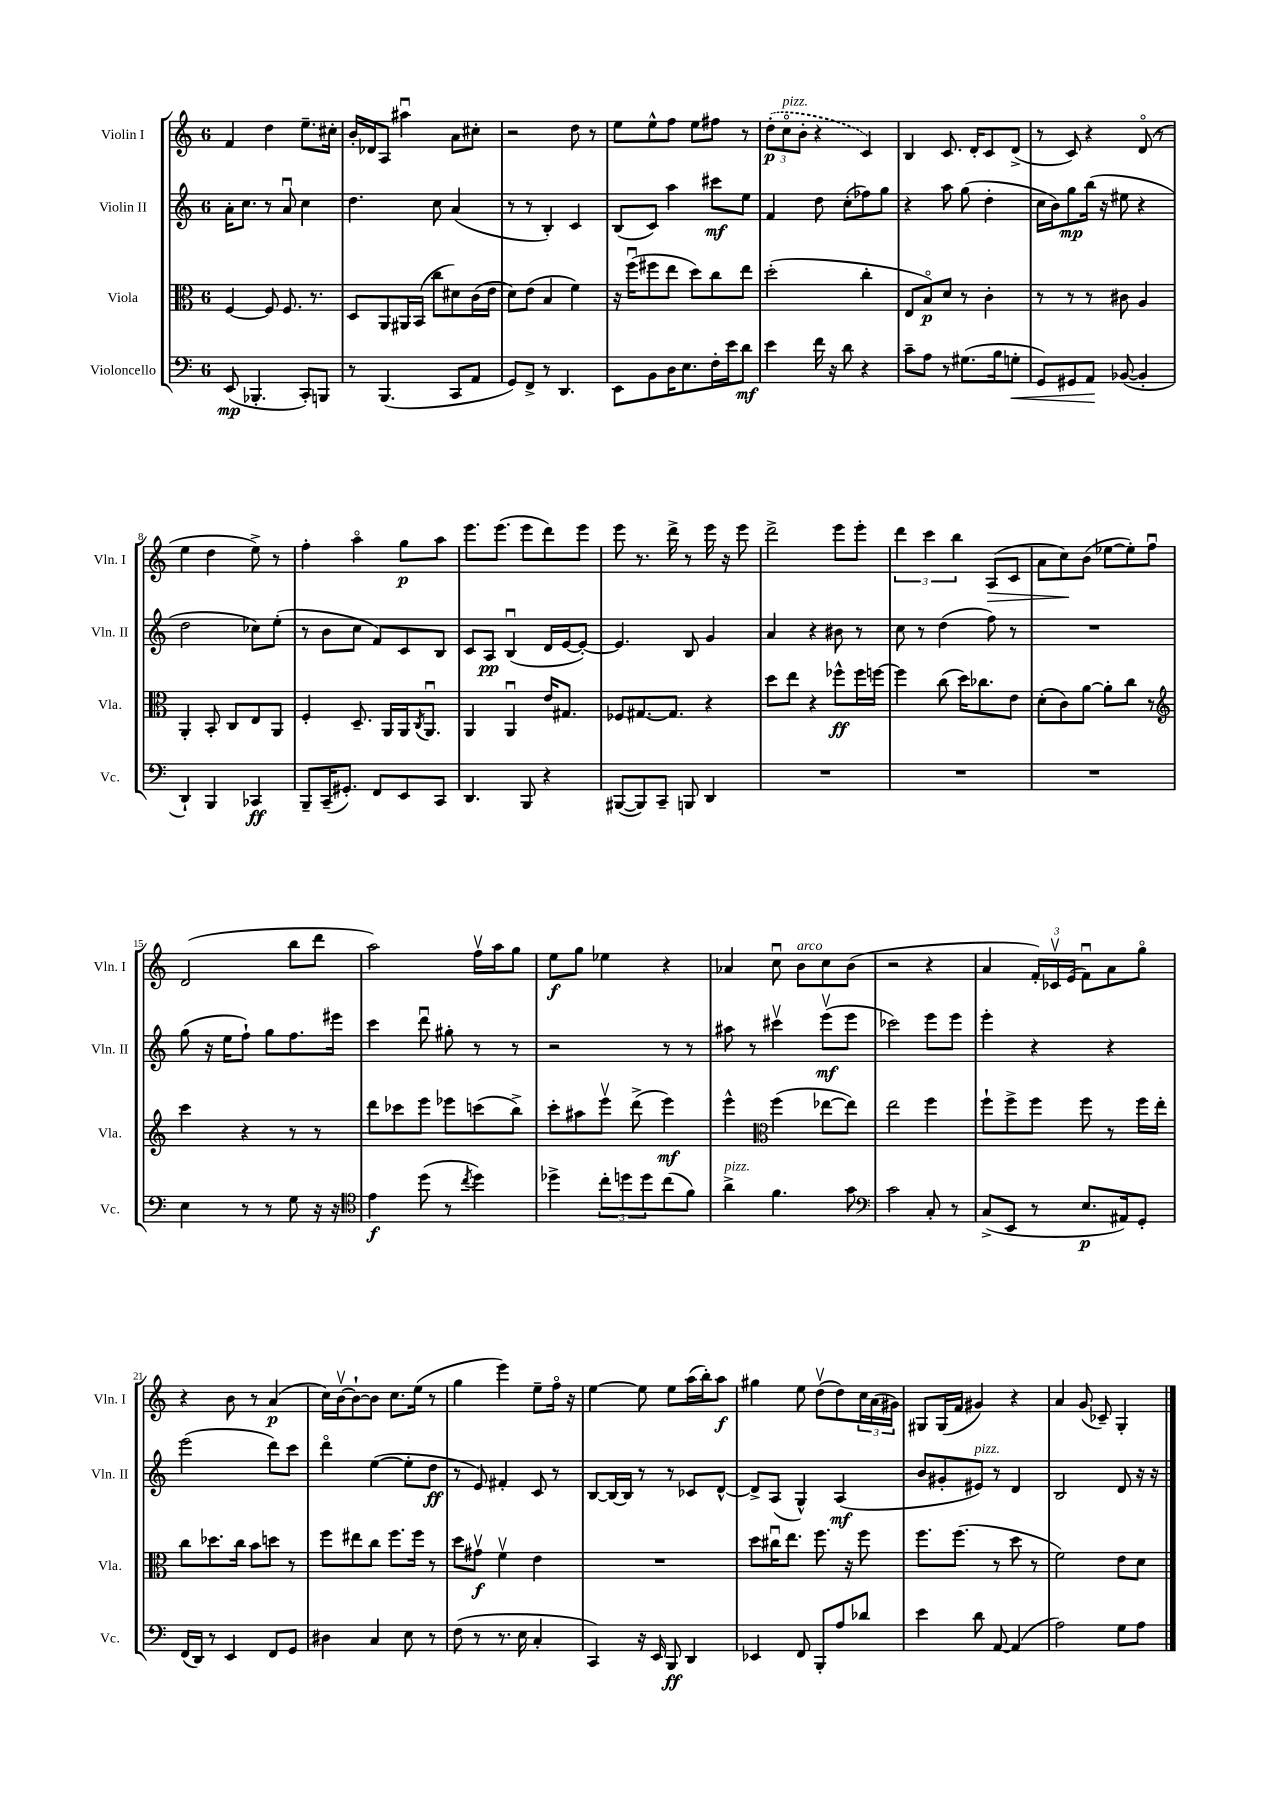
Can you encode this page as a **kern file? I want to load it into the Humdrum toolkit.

**kern	**dynam	**kern	**dynam	**kern	**dynam	**kern	**dynam
*part4	*part4	*part3	*part3	*part2	*part2	*part1	*part1
*staff4	*staff4	*staff3	*staff3	*staff2	*staff2	*staff1	*staff1
*I"Violoncello	*	*I"Viola	*	*I"Violin II	*	*I"Violin I	*
*I'Vc.	*	*I'Vla.	*	*I'Vln. II	*	*I'Vln. I	*
*clefF4	*	*clefC3	*	*clefG2	*	*clefG2	*
*k[]	*	*k[]	*	*k[]	*	*k[]	*
*M6/8	*	*M6/8	*	*M6/8	*	*M6/8	*
=1	=1	=1	=1	=1	=1	=1	=1
(8EE/	mp	[4F/	.	16a'\KL	.	4f/	.
.	.	.	.	8.cc\J	.	.	.
4.BBB-X'/	.	.	.	.	.	.	.
.	.	8F/]	.	8r	.	4dd\	.
.	.	8.F/	.	8au/	.	.	.
8CC'/L)	.	.	.	4cc\	.	8.ee~\L	.
.	.	8.r	.	.	.	.	.
8BBBn/J	.	.	.	.	.	.	.
.	.	.	.	.	.	16cc#X'\Jk	.
=2	=2	=2	=2	=2	=2	=2	=2
8r	.	8D/L	.	4.dd\	.	16b'/LL	.
.	.	.	.	.	.	16d-X/J	.
(4.BBB/	.	8AA/	.	.	.	8A/J	.
.	.	16AA#X/L	.	.	.	4aa#Xu\	.
.	.	(16BB/JJ	.	.	.	.	.
.	.	8cc\L	.	8cc\	.	.	.
8CC/L	.	8d#X\)	.	(4a/	.	8a\L	.
8AA/J	.	(16c\L	.	.	.	8cc#X'\J	.
.	.	16e\JJ	.	.	.	.	.
=3	=3	=3	=3	=3	=3	=3	=3
8GG/L)	.	8d\L)	.	8r	.	2r	.
8FF^/J	.	(8e\J	.	8r	.	.	.
8r	.	4B/	.	4B'/)	.	.	.
4.DD/	.	.	.	.	.	.	.
.	.	4f\)	.	4c/	.	8dd\	.
.	.	.	.	.	.	8r	.
=4	=4	=4	=4	=4	=4	=4	=4
8EE\L	.	16r	.	(8B/L	.	8ee\L	.
.	.	(16ffu\KL	.	.	.	.	.
8BB\	.	8ff#X\	.	8c/J)	.	8ee^^\	.
16D\K	.	8ee\J	.	4aa\	.	8ff\J	.
8.E\	.	.	.	.	.	.	.
.	.	8dd\L)	.	.	.	8ee\L	.
16F'\L	.	8cc\	.	8ccc#X\L	mf	8ff#X\J	.
16e\J	.	.	.	.	.	.	.
8d\J	mf	8ee\J	.	8ee\J	.	8r	.
=5	=5	=5	=5	=5	=5	=5	=5
4e\	.	(2dd'\	.	4f/	.	(12dd'\L	p
!	!	!	!	!	!	!LO:TX:a:i:t=pizz.	!
.	.	.	.	.	.	12cc\	.
.	.	.	.	.	.	12b'\J	.
16f\	.	.	.	8dd\	.	4r	.
16r	.	.	.	.	.	.	.
8d\	.	.	.	(8cc'\L	.	.	.
4r	.	4cc'\	.	8ff-X\)	.	4c/)	.
.	.	.	.	8gg\J	.	.	.
=6	=6	=6	=6	=6	=6	=6	=6
8c~\L	.	8E/L	.	4r	.	4B/	.
8A\J	.	8B/)	p	.	.	.	.
8r	.	8d/J	.	8aa\	.	8.c/	.
(8.G#X\L	.	8r	.	(8gg\	.	.	.
.	.	.	.	.	.	16d'/KL	.
.	.	4c'\	.	4dd'\	.	8c/	.
16B\k	.	.	.	.	.	.	.
!	!LO:HP:b	!	!	!	!	!	!
8Gn'\J	<	.	.	.	.	(8d^/J	.
=7	=7	=7	=7	=7	=7	=7	=7
8GG/L)	.	8r	.	16cc\LL	.	8r	.
.	.	.	.	16b\J)	.	.	.
8GG#X/	.	8r	.	8gg\	mp	8c/)	.
8AA/J	.	8r	.	(16bb\Jk	.	4r	.
.	.	.	.	16r	.	.	.
([8BB-X/	[	8c#X\	.	8ee#X\	.	.	.
4BB-'/]	.	4A/	.	4r	.	(8d/	.
.	.	.	.	.	.	8r	.
!!LO:LB:g=z
=8	=8	=8	=8	=8	=8	=8	=8
4DD`/)	.	4AA'/	.	2dd\	.	4ee\	.
4BBB/	.	8BB'/	.	.	.	4dd\	.
.	.	8C/L	.	.	.	.	.
4CC-X/	ff	8E/	.	8cc-X\L)	.	8ee^\)	.
.	.	8AA/J	.	(8ee'\J	.	8r	.
=9	=9	=9	=9	=9	=9	=9	=9
8BBB~/L	.	4F'/	.	8r	.	4ff'\	.
(16CC~/K	.	.	.	8b\L	.	.	.
8.GG#X'/J)	.	.	.	.	.	.	.
.	.	8.D~/	.	8cc\J	.	4aa\	.
8FF/L	.	.	.	8f/L)	.	.	.
.	.	16AA/LL	.	.	.	.	.
8EE/	.	16AA/J	.	8c/	.	8gg\L	p
.	.	8qC/	.	.	.	.	.
.	.	8.AAu/J	.	.	.	.	.
8CC/J	.	.	.	8B/J	.	8aa\J	.
=10	=10	=10	=10	=10	=10	=10	=10
4.DD/	.	4AA/	.	8c/L	.	8.eee\L	.
.	.	.	.	8A/J	pp	.	.
.	.	.	.	.	.	(8.eee\J	.
.	.	4AAu/	.	(4Bu/	.	.	.
8BBB/	.	.	.	.	.	8eee\L	.
4r	.	16e/KL	.	16d/LL	.	8ddd\)	.
.	.	8.G#X/J	.	[16e/J	.	.	.
.	.	.	.	8e'/J_)	.	8eee\J	.
=11	=11	=11	=11	=11	=11	=11	=11
([8BBB#X/L	.	8F-X/L	.	4.e/]	.	8eee\	.
8BBB#/])	.	[8.G#X/	.	.	.	8.r	.
8CC~/J	.	.	.	.	.	.	.
.	.	8.G#/J]	.	.	.	16ddd^\	.
8BBBn/	.	.	.	8B/	.	8r	.
4DD/	.	4r	.	4g/	.	16eee\	.
.	.	.	.	.	.	16r	.
.	.	.	.	.	.	8eee\	.
=12	=12	=12	=12	=12	=12	=12	=12
2.r	.	8dd\L	.	4a/	.	2ddd^\	.
.	.	8ee\J	.	.	.	.	.
.	.	4r	.	4r	.	.	.
.	.	8ff-X^^\L	ff	8b#X\	.	8eee\L	.
.	.	16ff-\L	.	8r	.	8eee'\J	.
.	.	[16ffn\JJ	.	.	.	.	.
=13	=13	=13	=13	=13	=13	=13	=13
2.r	.	4ff\]	.	8cc\	.	6ddd\	.
.	.	.	.	8r	.	.	.
.	.	.	.	.	.	6ccc\	.
.	.	(8cc\	.	(4dd\	.	.	.
.	.	.	.	.	.	6bb\	.
.	.	16dd\KL)	.	.	.	.	.
.	.	8.cc-X\	.	.	.	.	.
!	!	!	!	!	!	!	!LO:HP:b
.	.	.	.	8ff\)	.	(8A/L	>
.	.	8e\J	.	8r	.	8c/J	.
=14	=14	=14	=14	=14	=14	=14	=14
2.r	.	(8d'\L	.	2.r	.	8a\L	.
.	.	8c\)	.	.	.	8cc\)	.
.	.	[8a\J	.	.	.	(8b\J	]
.	.	8a'\L]	.	.	.	[8ee-X\L	.
.	.	8cc\J	.	.	.	8ee-'\])	.
.	.	8r	.	.	.	8ffu\J	.
!!LO:LB:g=z
=15	=15	=15	=15	=15	=15	=15	=15
*	*	*clefG2	*	*	*	*	*
4E\	.	4ccc\	.	(8gg\	.	(2d/	.
.	.	.	.	16r	.	.	.
.	.	.	.	16ee\KL	.	.	.
8r	.	4r	.	8ff`\J)	.	.	.
8r	.	.	.	8gg\L	.	.	.
8G\	.	8r	.	8.ff\	.	8bb\L	.
16r	.	8r	.	.	.	8ddd\J	.
16r	.	.	.	16eee#X\Jk	.	.	.
=16	=16	=16	=16	=16	=16	=16	=16
*clefC4	*	*	*	*	*	*	*
4e\	f	8ddd\L	.	4ccc\	.	2aa\)	.
.	.	8ccc-X\	.	.	.	.	.
(8dd\	.	8eee\J	.	8dddu\	.	.	.
8r	.	8eee-X\L	.	8gg#X'\	.	.	.
8qcc/	.	.	.	.	.	.	.
4dd\)	.	(8cccn\	.	8r	.	16ffv\LL	.
.	.	.	.	.	.	16aa\J	.
.	.	8bb^\J)	.	8r	.	8gg\J	.
=17	=17	=17	=17	=17	=17	=17	=17
4dd-X^\	.	8ccc'\L	.	2r	.	8ee\L	f
.	.	8aa#X\	.	.	.	8gg\J	.
12cc'\L	.	8eeev\J	.	.	.	4ee-X\	.
12ddn\	.	.	.	.	.	.	.
.	.	(8ddd^\	.	.	.	.	.
12dd\	.	.	.	.	.	.	.
(8cc\	.	4eee\)	mf	8r	.	4r	.
8f\J)	.	.	.	8r	.	.	.
=18	=18	=18	=18	=18	=18	=18	=18
!LO:TX:a:i:t=pizz.	!	!	!	!	!	!	!
4a^\	.	4eee^^\	.	8aa#X\	.	4a-X/	.
.	.	.	.	8r	.	.	.
*	*	*clefC3	*	*	*	*	*
4.f\	.	(4ff\	.	4ccc#Xv\	.	8ccu\	.
!	!	!	!	!	!	!LO:TX:a:i:t=arco	!
.	.	.	.	.	.	8b\L	.
.	.	[8ee-X\L	.	(8eeev\L	mf	8cc\	.
8g\	.	8ee-\J])	.	8eee\J	.	(8b\J	.
=19	=19	=19	=19	=19	=19	=19	=19
*clefF4	*	*	*	*	*	*	*
2c\	.	2ee\	.	2ccc-X\)	.	2r	.
8C'/	.	4ff\	.	8eee\L	.	4r	.
8r	.	.	.	8eee\J	.	.	.
=20	=20	=20	=20	=20	=20	=20	=20
(8C^/L	.	8ff`\L	.	4eee'\	.	4a/	.
8EE/J	.	8ff^\	.	.	.	.	.
8r	.	8ff\J	.	4r	.	24f'/LL)	.
.	.	.	.	.	.	24c-Xv/	.
.	.	.	.	.	.	(24e/JJ	.
8.E/L	p	8ff\	.	.	.	8fu\L)	.
.	.	8r	.	4r	.	8a\	.
16AA#X/k)	.	.	.	.	.	.	.
8GG'/J	.	16ff\LL	.	.	.	8gg\J	.
.	.	16ee'\JJ	.	.	.	.	.
!!LO:LB:g=z
=21	=21	=21	=21	=21	=21	=21	=21
(16FF/LL	.	8cc\L	.	(2eee\	.	4r	.
16DD/JJ)	.	.	.	.	.	.	.
8r	.	8.dd-X\	.	.	.	.	.
4EE/	.	.	.	.	.	8b\	.
.	.	16cc\Jk	.	.	.	.	.
.	.	8b\L	.	.	.	8r	.
8FF/L	.	8ddn\J	.	8ddd\L)	.	(4a/	p
8GG/J	.	8r	.	8ccc\J	.	.	.
=22	=22	=22	=22	=22	=22	=22	=22
4D#X\	.	8ff\L	.	4ddd\	.	16cc\LL)	.
.	.	.	.	.	.	[16bv\J	.
.	.	8ee#X\	.	.	.	8b`\_	.
4C/	.	8cc\J	.	([4ee\	.	8b\J]	.
.	.	8.ff\L	.	.	.	8.cc\L	.
8E\	.	.	.	8ee'\L]	.	.	.
.	.	16ff\Jk	.	.	.	(16ee\Jk	.
8r	.	8r	.	8dd\J	ff	8r	.
=23	=23	=23	=23	=23	=23	=23	=23
(8F\	.	8dd\L	.	8r	.	4gg\	.
8r	.	8g#Xv\J	f	8e/)	.	.	.
8.r	.	4fv\	.	4f#X'/	.	4eee\)	.
16E\	.	.	.	.	.	.	.
4C'/	.	4e\	.	8c/	.	8ee~\L	.
.	.	.	.	8r	.	16ff\Jk	.
.	.	.	.	.	.	16r	.
=24	=24	=24	=24	=24	=24	=24	=24
4CC/)	.	2.r	.	[8B/L	.	[4ee\	.
.	.	.	.	16B/L_	.	.	.
.	.	.	.	16B/JJ]	.	.	.
16r	.	.	.	8r	.	8ee\]	.
16EE/	.	.	.	.	.	.	.
8BBB/	ff	.	.	8r	.	8ee\L	.
4DD/	.	.	.	8c-X/L	.	(16aa\L	.
.	.	.	.	.	.	16bb'\J)	.
.	.	.	.	[8d^^/J	.	8aa\J	f
=25	=25	=25	=25	=25	=25	=25	=25
4EE-X/	.	8dd\L	.	8d^/L]	.	4gg#X\	.
.	.	16cc#Xu\K	.	(8A/J	.	.	.
.	.	8.ee\J	.	.	.	.	.
8FF/	.	.	.	4G^^/)	.	8ee\	.
8BBB'/L	.	8.ff\	.	.	.	(8ddv\L	.
8A/	.	.	.	(4A/	mf	8dd\)	.
.	.	16r	.	.	.	.	.
8d-X/J	.	8ff\	.	.	.	24cc\L	.
.	.	.	.	.	.	(24a\	.
.	.	.	.	.	.	24g#X\JJ)	.
=26	=26	=26	=26	=26	=26	=26	=26
4e\	.	8.ff\L	.	8b/L	.	8G#X/L	.
.	.	.	.	8g#X'/	.	(16G#/L	.
.	.	(8.ff\J	.	.	.	16f/JJ	.
!	!	!	!	!LO:TX:a:i:t=pizz.	!	!	!
8d\	.	.	.	8e#X/J)	.	4g#X/)	.
[8AA/	.	8r	.	8r	.	.	.
(4AA/]	.	8dd\	.	4d/	.	4r	.
.	.	8r	.	.	.	.	.
=27	=27	=27	=27	=27	=27	=27	=27
2A\)	.	2f\)	.	2B/	.	4a/	.
.	.	.	.	.	.	(8g/	.
.	.	.	.	.	.	8c-X~/)	.
8G\L	.	8e\L	.	8d/	.	4G'/	.
8A\J	.	8d\J	.	16r	.	.	.
.	.	.	.	16r	.	.	.
==	==	==	==	==	==	==	==
*-	*-	*-	*-	*-	*-	*-	*-
